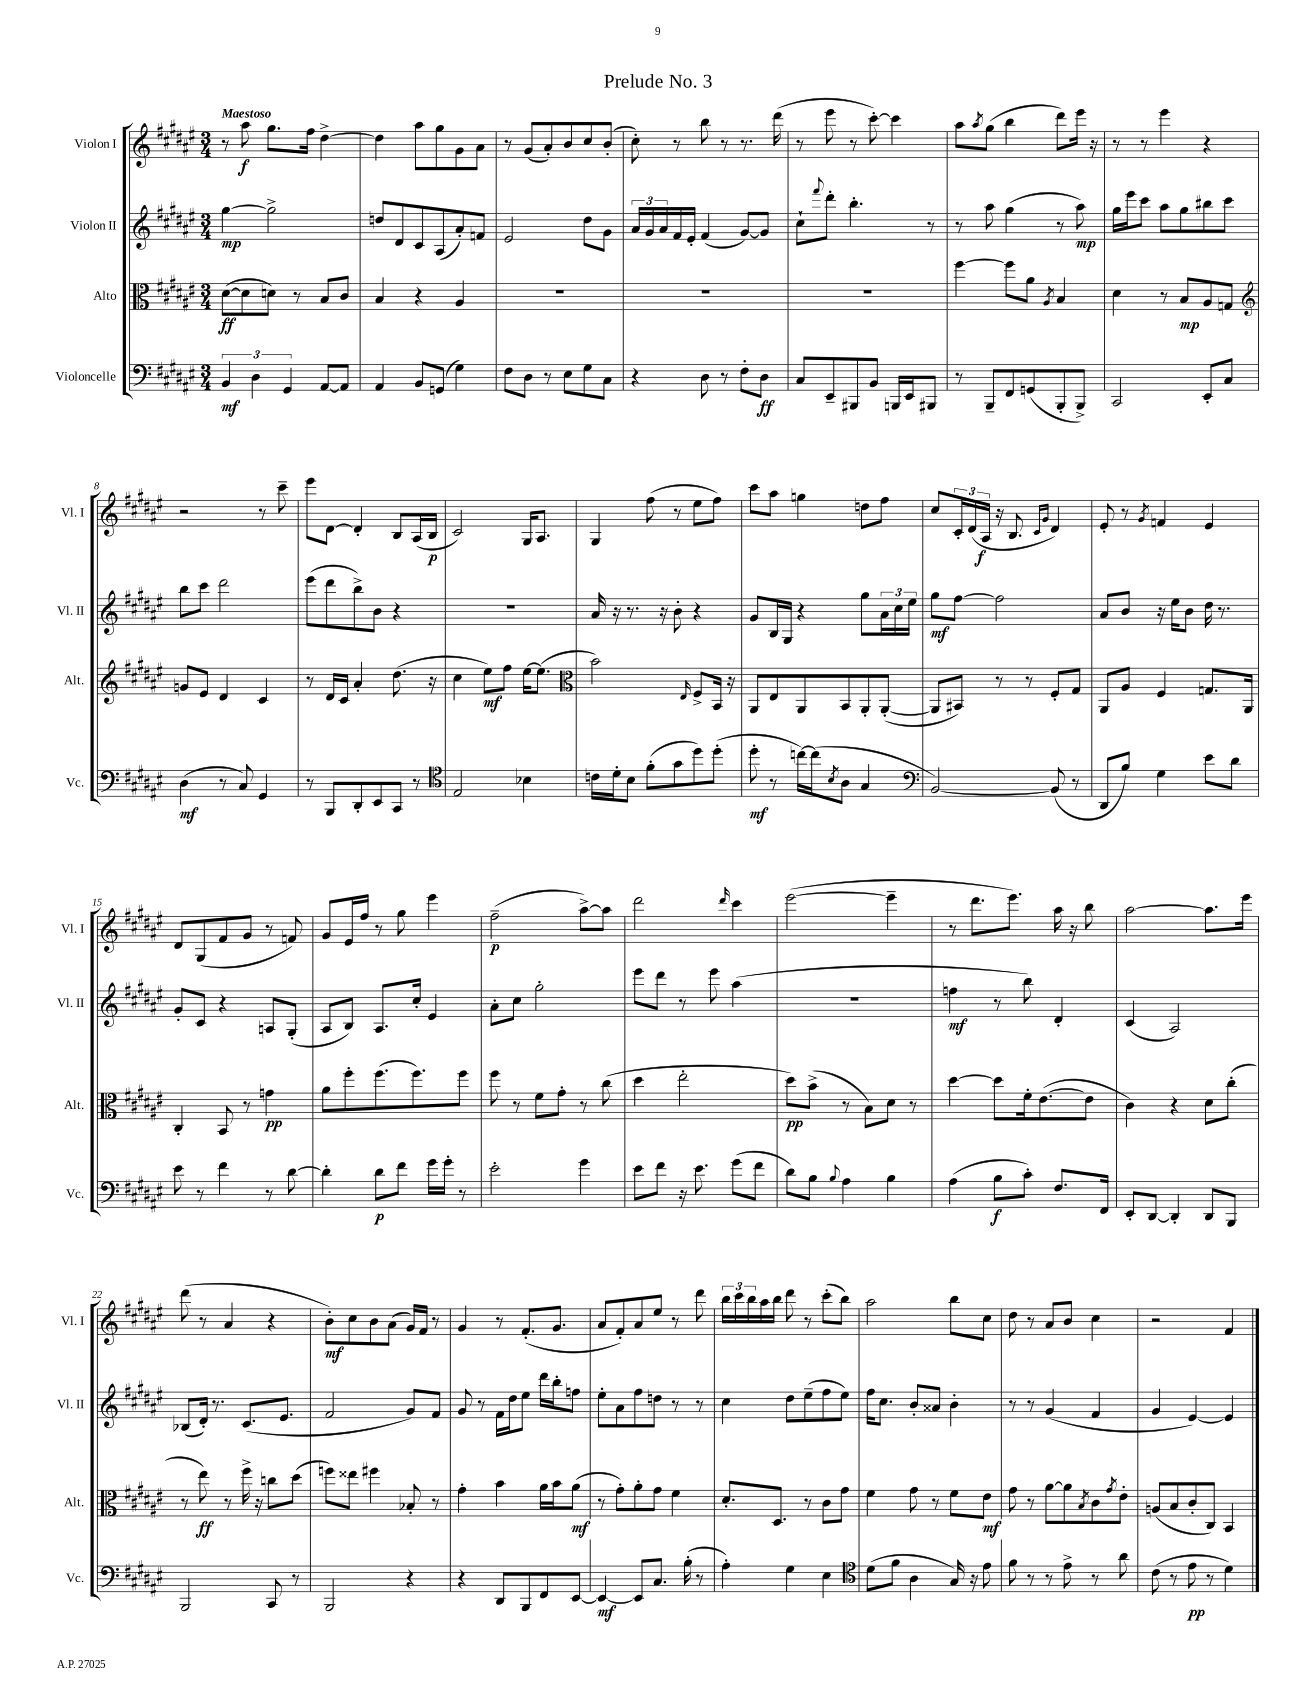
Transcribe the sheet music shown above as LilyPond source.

\header { title = "Prelude No. 3" }
<<
\new StaffGroup <<
\new Staff = "s0" \with { instrumentName = "Violon I" shortInstrumentName = "Vl. I" } {
    \clef treble \key fis \major \numericTimeSignature \time 3/4 \tempo "Maestoso"
    r8 ais''8\f gis''8. fis''16 dis''4~-> |
    dis''4 ais''8 gis''8 gis'8 ais'8 |
    r8 gis'8( ais'8-.) b'8 cis''8 b'8-.( |
    cis''8-.) r8 b''8 r8 r8. dis'''16( |
    r8 eis'''8 r8 cis'''8~-.) cis'''4 |
    ais''8 \acciaccatura { ais''8 } gis''8( b''4 dis'''8) eis'''16 r16 |
    r8 r8 eis'''4 r4 |
    r2 r8 cis'''8-- |
    eis'''8 dis'8~ dis'4-. b8 ais16( b16\p |
    cis'2) gis16 ais8. |
    gis4 fis''8( r8 eis''8 fis''8) |
    cis'''8 ais''8 g''4 d''8 fis''8 |
    cis''8 \tuplet 3/2 { cis'16-. dis'16( ais16\f } r16 b8. \grace { cis'16 gis'16 } dis'4) |
    eis'8-. r8 \acciaccatura { gis'8 } f'4 eis'4 |
    dis'8 gis8( fis'8 gis'8 r8 f'8) |
    gis'8 eis'16 fis''16 r8 gis''8 eis'''4 |
    fis''2--\p( ais''8~->) ais''8 |
    dis'''2 \grace { dis'''16 } cis'''4 |
    eis'''2~( eis'''4-- |
    r8 dis'''8. eis'''8.) ais''16 r16 b''8 |
    ais''2~ ais''8. eis'''16 |
    dis'''8( r8 ais'4 r4 |
    b'8-.\mf) cis''8 b'8 ais'8( gis'16) fis'16 r8 |
    gis'4 r8 fis'8.-.( gis'8. |
    ais'8 fis'8-.) ais'8 eis''8 r8 dis'''8 |
    \tuplet 3/2 { b''16 cis'''16 b''16 } ais''16 b''16 dis'''8 r8 cis'''8-.( b''8) |
    ais''2 b''8 cis''8 |
    dis''8 r8 ais'8 b'8 cis''4 |
    r2 fis'4 \bar "|." |
}
\new Staff = "s1" \with { instrumentName = "Violon II" shortInstrumentName = "Vl. II" } {
    \clef treble \key fis \major \numericTimeSignature \time 3/4
    gis''4~\mp gis''2-> |
    d''8 dis'8 cis'8 ais8( ais'8-.) f'8 |
    eis'2 dis''8 gis'8 |
    \tuplet 3/2 { ais'16 gis'16 ais'16 } fis'16 eis'16-. fis'4( gis'8~) gis'8 |
    cis''8-! \appoggiatura { fis'''8 } dis'''8-. b''4.-. r8 |
    r8 ais''8 gis''4( r8 ais''8\mp) |
    gis''16 eis'''16 cis'''8 ais''8 gis''8 bis''8 cis'''8 |
    b''8 cis'''8 dis'''2 |
    eis'''8( dis'''8 b''8->) b'8 r4 |
    R2. |
    ais'16 r16 r8. r16 b'8-. r4 |
    gis'8 b16 gis16 r4 gis''8 \tuplet 3/2 { ais'16 cis''16 eis''16 } |
    gis''8\mf fis''8~ fis''2 |
    ais'8 b'8 r16 eis''16 b'8 dis''16 r8. |
    gis'8-. cis'8 r4 a8 gis8-.( |
    ais8 b8) ais8. cis''16-. eis'4 |
    ais'8-. cis''8 gis''2-. |
    eis'''8 dis'''8 r8 eis'''8 ais''4( |
    R2. |
    f''4\mf r8 b''8) dis'4-. |
    cis'4( ais2) |
    bes8( dis'16-.) r8. cis'8.( eis'8. |
    fis'2 gis'8) fis'8 |
    gis'8 r8 fis'16 dis''16 eis''8 dis'''16 b''16-. f''8 |
    eis''8-. ais'8 fis''8 d''8 r8 r8 |
    cis''4 dis''8 eis''8--( fis''8 eis''8) |
    fis''16 cis''8. b'8-. aisis'8 b'4-. |
    r8 r8 gis'4( fis'4 |
    gis'4 eis'4~) eis'4 \bar "|." |
}
\new Staff = "s2" \with { instrumentName = "Alto" shortInstrumentName = "Alt." } {
    \clef alto \key fis \major \numericTimeSignature \time 3/4
    dis'8~\ff( dis'8 d'8) r8 b8 cis'8 |
    b4 r4 ais4 |
    R2. |
    R2. |
    R2. |
    fis''4~ fis''8 ais'8 \acciaccatura { ais8 } b4 |
    dis'4 r8 b8\mp ais8 g8 |
    \clef treble g'8 eis'8 dis'4 cis'4 |
    r8 dis'16 cis'16 ais'4-. dis''8.( r16 |
    cis''4 eis''8\mf) fis''8 eis''16~ eis''8.( |
    \clef alto b'2) \grace { eis16 } fis8-> b,16 r16 |
    ais,8 eis8 ais,8 b,8 ais,8-. ais,8~-.( |
    ais,8 bis,8) r8 r8 fis8-. gis8 |
    ais,8 ais8 fis4 g8. ais,16 |
    cis4-. b,8 r8 g'4\pp |
    ais'8 fis''8-. fis''8.( fis''8.) fis''8 |
    fis''8 r8 fis'8 gis'8-. r8 cis''8( |
    dis''4 eis''2-. |
    dis''8\pp) b'8->( r8 b8) dis'8 r8 |
    dis''4~ dis''8 fis'16-. eis'8.~( eis'8 |
    cis'4) r4 dis'8 cis''8-.( |
    r8 eis''8\ff) r8 fis''16-> r16 c''8 dis''8( |
    f''8) eisis''8 fis''4 bes8-. r8 |
    gis'4-. b'4 ais'16 b'16 ais'8\mf( |
    r8 gis'8-.) ais'8-. gis'8 fis'4 |
    dis'8.-. dis8. r8 cis'8 gis'8 |
    fis'4 gis'8 r8 fis'8 eis'8\mf |
    gis'8 r8 ais'8~ ais'8 \acciaccatura { b8 } cis'8 \acciaccatura { gis'8 } eis'8-. |
    a8( b8 cis'8-. cis8) b,4 \bar "|." |
}
\new Staff = "s3" \with { instrumentName = "Violoncelle" shortInstrumentName = "Vc." } {
    \clef bass \key fis \major \numericTimeSignature \time 3/4
    \tuplet 3/2 { b,4\mf dis4 gis,4 } ais,8~ ais,8 |
    ais,4 b,8 g,8( gis4) |
    fis8 dis8 r8 eis8 gis8 cis8 |
    r4 dis8 r8 fis8-. dis8\ff |
    cis8 eis,8-- bis,,8 b,8 b,,16 eis,16 bis,,8 |
    r8 b,,8-- fis,8 g,8( b,,8-. b,,8->) |
    cis,2 eis,8-. cis8 |
    dis4\mf( r8 cis8) gis,4 |
    r8 b,,8 dis,8-. eis,8 cis,8 r8 |
    \clef tenor eis2 bes4 |
    c'16 dis'16-. b8 fis'8-.( gis'8 dis''8) dis''8-.( |
    dis''8-.\mf r8 c''16~) c''16( \acciaccatura { b8 } ais8 gis4 |
    \clef bass b,2~) b,8( r8 |
    dis,8 b8) gis4 eis'8 dis'8 |
    eis'8 r8 fis'4 r8 dis'8~ |
    dis'4-. dis'8\p fis'8 gis'16 gis'16-. r8 |
    eis'2-. gis'4 |
    eis'8 fis'8 r16 eis'8. gis'8( fis'8 |
    dis'8) b8 \appoggiatura { b8 } ais4 b4 |
    ais4( b8\f cis'8-.) fis8. fis,16 |
    eis,8-. dis,8~ dis,4-. dis,8 b,,8 |
    b,,2 cis,8 r8 |
    b,,2 r4 |
    r4 dis,8 b,,8 fis,8 eis,8~ |
    eis,4~\mf eis,8 cis8. b16-.( r8 |
    ais4-.) gis4 eis4 |
    \clef tenor dis'8( fis'8 ais4 gis16) r16 eis'8 |
    fis'8 r8 r8 eis'8-> r8 ais'8 |
    cis'8( r8 eis'8\pp r8 dis'4) \bar "|." |
}
>>
>>
